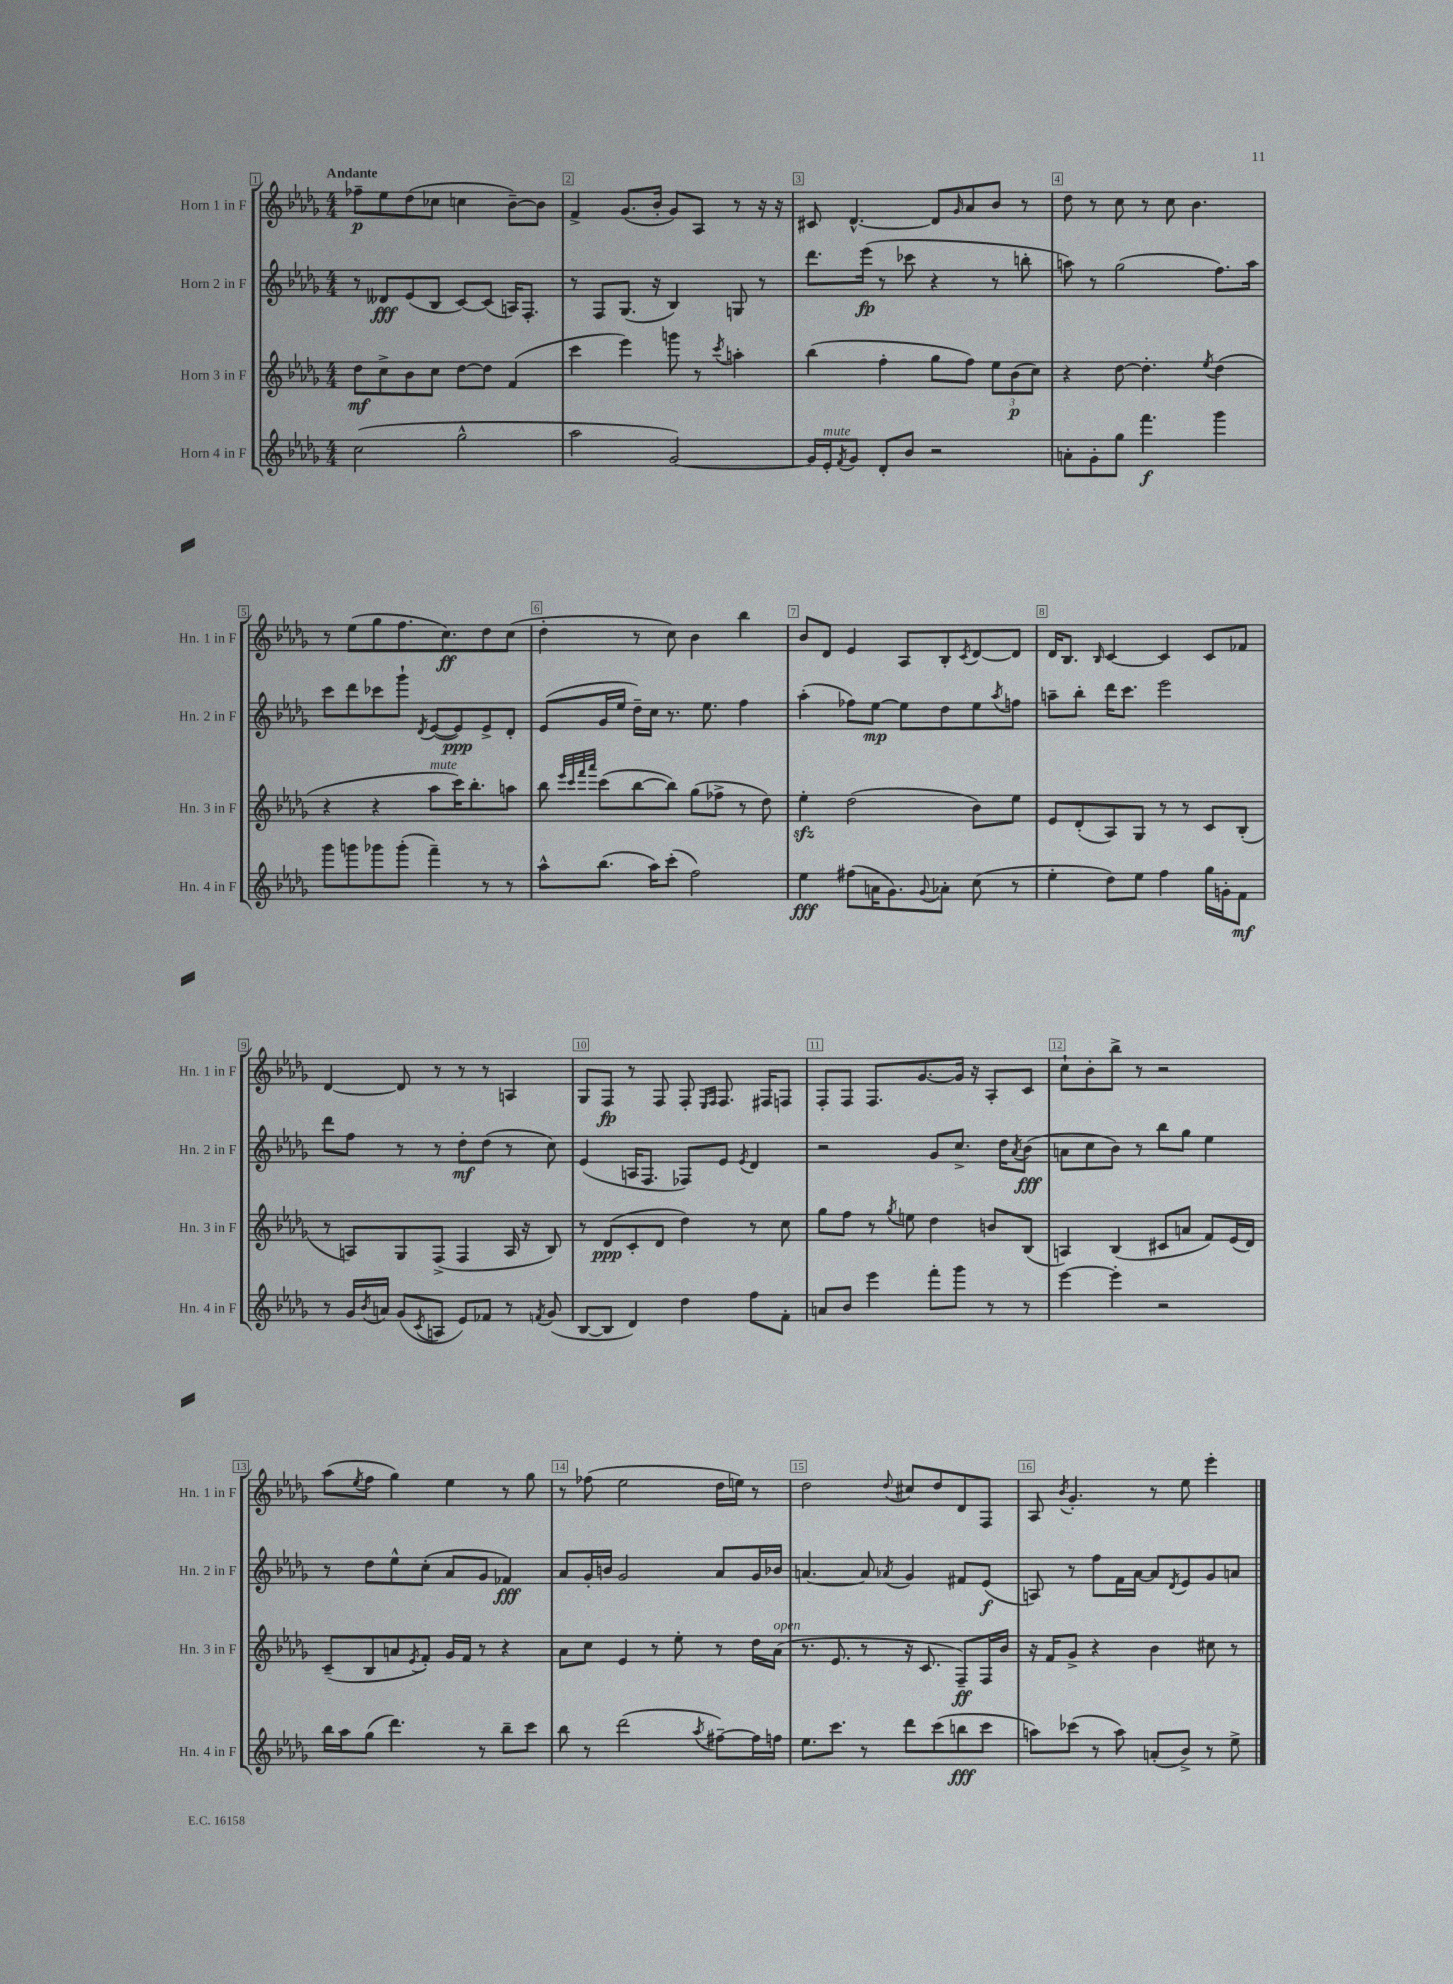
<<
\new StaffGroup <<
\new Staff = "s0" \with { instrumentName = "Horn 1 in F" shortInstrumentName = "Hn. 1 in F" } {
    \clef treble \key des \major \numericTimeSignature \time 4/4 \tempo "Andante"
    fes''8--\p ees''8 des''8( ces''8 c''4 bes'8~--) bes'8 |
    f'4-> ges'8.( bes'16-. ges'8) aes8 r8 r16 r16 |
    cis'8 des'4.~-^ des'8 \grace { ges'16 } aes'8 bes'8 r8 |
    des''8 r8 c''8 r8 c''8 bes'4. |
    r8 ees''8( ges''8 f''8. c''8.\ff) des''8 c''8( |
    des''4-. r8 c''8) bes'4 bes''4 |
    bes'8 des'8 ees'4 aes8 bes8-. \acciaccatura { c'8 } des'8~ des'8 |
    des'16 bes8. \grace { bes16 } c'4~ c'4 c'8 fes'8 |
    des'4~ des'8 r8 r8 r8 a4 |
    ges8 f8\fp r8 f8 f8-. \grace { ees16 f16 } f8. fis16 f8 |
    f8-. f8 f8. ges'8.~ ges'16 r16 aes8-. c'8 |
    c''8-! bes'8-. bes''8-> r8 r2 |
    aes''8( \acciaccatura { ees''8 } f''8 ges''4) ees''4 r8 ges''8 |
    r8 fes''8( ees''2 des''16 e''16) r8 |
    des''2 \appoggiatura { des''8 } cis''8 des''8 des'8 f8 |
    aes8 \acciaccatura { bes'8 } ges'4.-. r8 ees''8 ees'''4-. \bar "|." |
}
\new Staff = "s1" \with { instrumentName = "Horn 2 in F" shortInstrumentName = "Hn. 2 in F" } {
    \clef treble \key des \major \numericTimeSignature \time 4/4
    r8 deses'8\fff ees'8( bes8 c'8~) c'8( a16) f8.-. |
    r8 f8 ges8.( r16 bes4) g8 r8 |
    des'''8. ees'''16\fp( r8 ces'''8 r4 r8 b''8-. |
    a''8) r8 ges''2( f''8.) a''16 |
    c'''8 des'''8 ces'''8 ges'''8-! \acciaccatura { des'8 } ees'8~( ees'8\ppp) ees'8-> des'8-. |
    ees'8( ges'16 ees''16 des''16--) c''16 r8. ees''8. f''4 |
    aes''4-.( fes''8) ees''8~\mp ees''8 des''8 ees''8 \acciaccatura { aes''8 } f''8 |
    a''8-- bes''8-. des'''16 c'''8. ees'''2 |
    des'''8 f''8 r8 r8 des''8-.\mf des''8( r8 c''8) |
    ees'4( a16 f8. fes8) ees'8 \acciaccatura { ees'8 } des'4 |
    r2 ges'8 c''8.-> des''16 \acciaccatura { aes'8 } bes'8\fff( |
    a'8 c''8 bes'8) r8 bes''8 ges''8 ees''4 |
    r8 des''8 ees''8-^ c''8-.( aes'8 ges'8 fes'4\fff) |
    aes'8 ges'16-. b'16 ges'2 aes'8 ges'16 bes'16 |
    a'4.~ a'8 \acciaccatura { aes'8 } ges'4 fis'8 ees'8\f( |
    a8) r8 f''8 f'16 aes'16~ aes'8 \acciaccatura { des'8 } ees'8 ges'8 a'8 \bar "|." |
}
\new Staff = "s2" \with { instrumentName = "Horn 3 in F" shortInstrumentName = "Hn. 3 in F" } {
    \clef treble \key des \major \numericTimeSignature \time 4/4
    des''8\mf c''8-> bes'8 c''8 des''8~ des''8 f'4( |
    c'''4 ees'''4) g'''8 r8 \acciaccatura { c'''8 } a''4-. |
    bes''4( f''4-. ges''8 f''8) \tuplet 3/2 { ees''8 bes'8\p( c''8) } |
    r4 des''8~ des''4.-. \acciaccatura { ees''8 } des''4( |
    r4 r4 aes''8^\markup { \italic "mute" } c'''16) bes''8.-. a''8 |
    bes''8 \grace { ees'''32 c'''32 f'''32 aes'''32 } c'''8( bes''8~ bes''8) ges''8( fes''8-> r8 des''8) |
    ees''4-.\sfz des''2( bes'8) ees''8 |
    ees'8 des'8-.( aes8) ges8 r8 r8 c'8 bes8-.( |
    r8 a8) ges8 f8->( f4 a16 r16 bes8) |
    r8 des'8\ppp( c'8-. des'8 des''4) r8 c''8 |
    ges''8 f''8 r8 \acciaccatura { ges''8 } e''8 des''4 b'8 bes8( |
    a4) bes4( cis'8 a'8 f'8) ees'16( des'16) |
    c'8--( bes8 a'8 \acciaccatura { ees'8 } f'8-.) ges'16 f'16 r8 r4 |
    aes'8 c''8 ees'4 r8 ees''8-. r8 des''16 aes'16^\markup { \italic "open" }( |
    r8. ees'8. r8 r16 c'8. f8--\ff) f16 bes'16 |
    r16 f'16 ges'8-> r4 bes'4 cis''8 r8 \bar "|." |
}
\new Staff = "s3" \with { instrumentName = "Horn 4 in F" shortInstrumentName = "Hn. 4 in F" } {
    \clef treble \key des \major \numericTimeSignature \time 4/4
    c''2( ges''2-^ |
    aes''2 ges'2~) |
    ges'16 ees'16-.^\markup { \italic "mute" } \acciaccatura { f'8 } ges'8 des'8-. bes'8 r2 |
    a'8-. ges'8-. ges''8 f'''4.\f ges'''4 |
    ges'''8 g'''8 ges'''8 ges'''8-.( f'''4--) r8 r8 |
    aes''8-^ bes''8.( aes''16) c'''8-.( f''2) |
    ees''4\fff fis''8( a'16 ges'8.) \appoggiatura { ges'8 } aes'8-. c''8( r8 |
    ees''4-. des''8) ees''8 f''4 ges''16 g'16-. f'8\mf |
    r8 ges'16 \acciaccatura { bes'8 } a'16 ges'8( \acciaccatura { c'8 } a8 ees'8) fes'8 r8 \acciaccatura { f'8 } ges'8( |
    bes8~ bes8 des'4) des''4 f''8 f'8-. |
    a'8 bes'8 ees'''4 f'''8-. ges'''8 r8 r8 |
    ees'''4~ ees'''4-. r2 |
    bes''16 aes''16 ges''8( des'''4.) r8 bes''8-- c'''8 |
    bes''8 r8 des'''2( \acciaccatura { aes''8 } fis''8~--) fis''16 f''16 |
    ees''8. c'''8. r8 des'''8 c'''8( b''8\fff c'''8 |
    a''8) ces'''8( r8 a''8) a'8-.( bes'8->) r8 ees''8-> \bar "|." |
}
>>
>>
\layout { \context { \Score \override BarNumber.break-visibility = ##(#f #t #t) barNumberVisibility = #all-bar-numbers-visible \override BarNumber.stencil = #(make-stencil-boxer 0.1 0.3 ly:text-interface::print) } }
